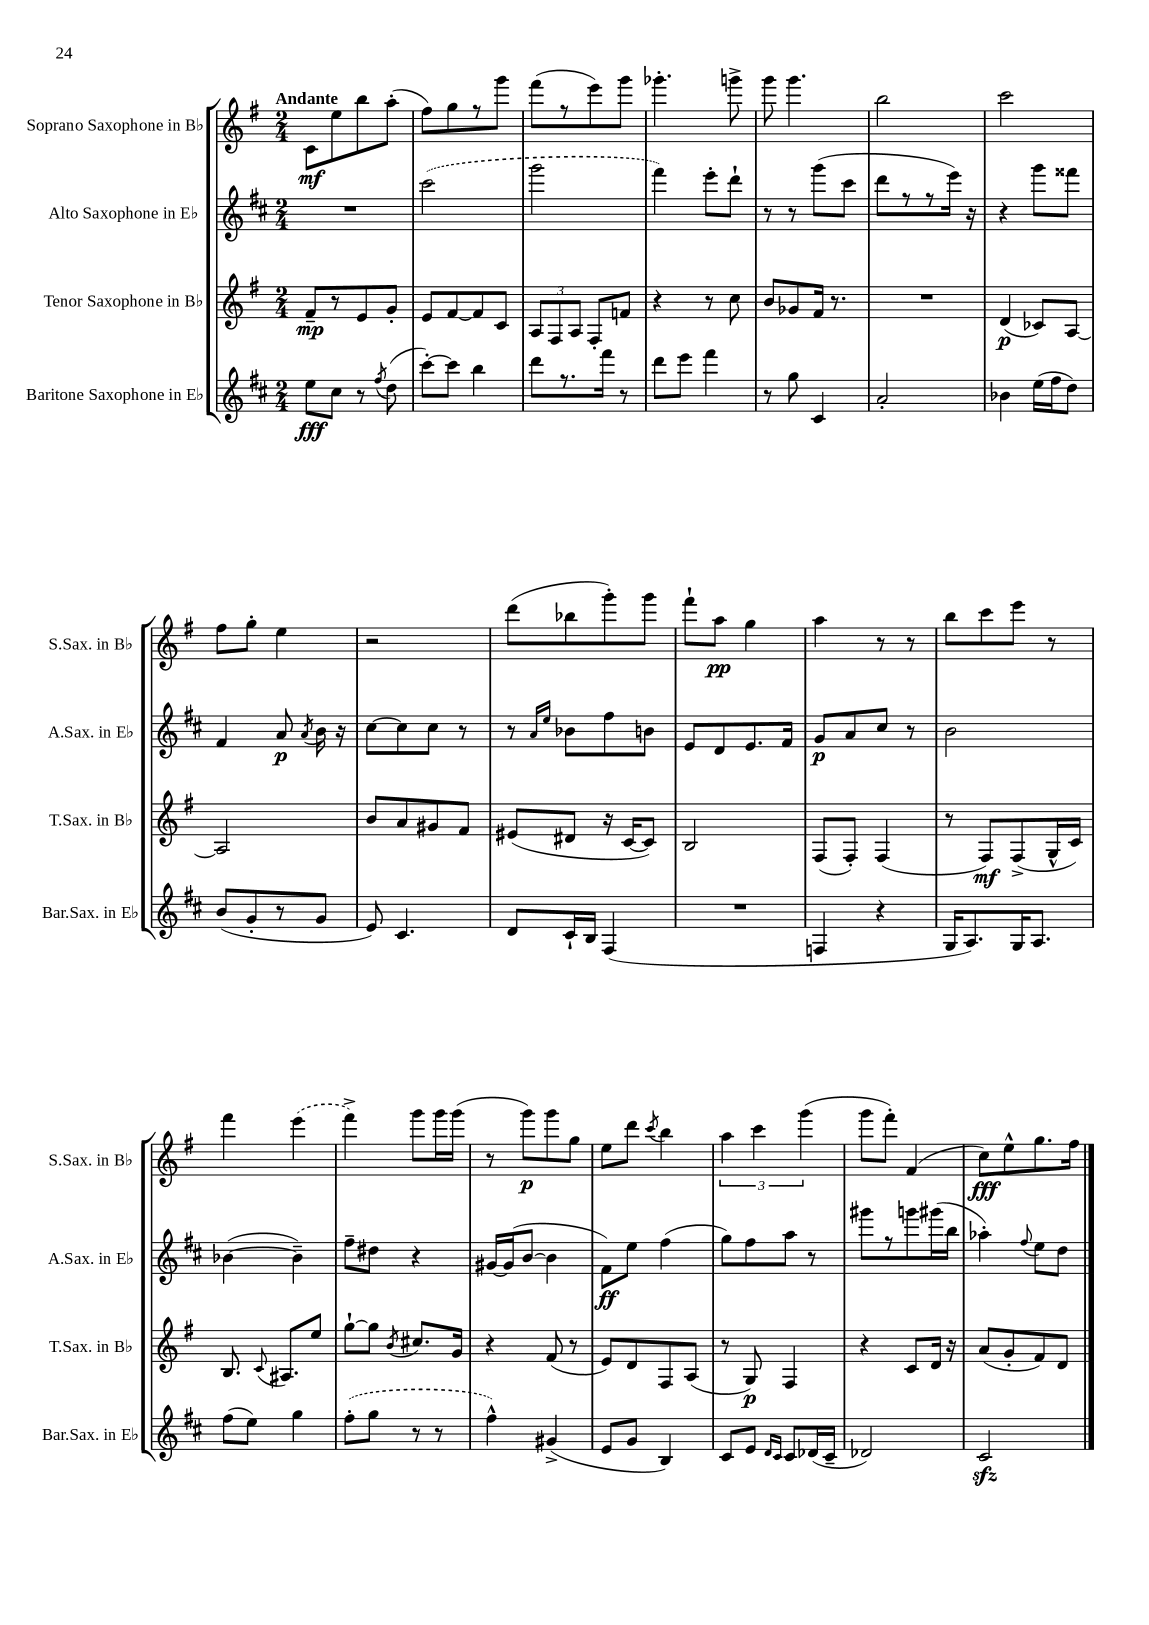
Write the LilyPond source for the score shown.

<<
\new StaffGroup <<
\new Staff = "s0" \with { instrumentName = "Soprano Saxophone in Bb" shortInstrumentName = "S.Sax. in Bb" } {
    \clef treble \key g \major \numericTimeSignature \time 2/4 \tempo "Andante"
    \autoBeamOff c'8[\mf e''8 b''8 a''8]-.( |
    fis''8[) g''8 r8 g'''8] |
    fis'''8[( r8 e'''8) g'''8] |
    ges'''4.-. g'''8-> |
    g'''8 g'''4. |
    b''2 |
    c'''2 |
    fis''8[ g''8]-. e''4 |
    r2 |
    d'''8[( bes''8 g'''8-.) g'''8] |
    fis'''8[-! a''8]\pp g''4 |
    a''4 r8 r8 |
    b''8[ c'''8 e'''8] r8 |
    fis'''4 \once \slurDashed e'''4( |
    fis'''4->) g'''8[ g'''16 g'''16]( |
    r8 g'''8[\p) g'''8 g''8] |
    e''8[ d'''8] \acciaccatura { c'''8 } b''4 |
    \tuplet 3/2 { a''4 c'''4 g'''4( } |
    g'''8[ fis'''8]-.) fis'4( |
    c''8[\fff) e''8-^ g''8. fis''16] \bar "|." |
}
\new Staff = "s1" \with { instrumentName = "Alto Saxophone in Eb" shortInstrumentName = "A.Sax. in Eb" } {
    \clef treble \key d \major \numericTimeSignature \time 2/4
    \autoBeamOff R2 |
    \once \slurDashed cis'''2( |
    g'''2 |
    fis'''4) e'''8[-. d'''8]-! |
    r8 r8 g'''8[( cis'''8] |
    d'''8[ r8 r8 e'''16]) r16 |
    r4 g'''8[ fisis'''8] |
    fis'4 a'8\p \acciaccatura { a'8 } b'16 r16 |
    cis''8[~ cis''8 cis''8] r8 |
    r8 \grace { a'16[ e''16] } bes'8[ fis''8 b'8] |
    e'8[ d'8 e'8. fis'16] |
    g'8[\p a'8 cis''8] r8 |
    b'2 |
    bes'4~( bes'4--) |
    fis''8[-- dis''8] r4 |
    gis'16[~ gis'16( b'8]~ b'4 |
    fis'8[\ff) e''8] fis''4( |
    g''8[) fis''8 a''8] r8 |
    gis'''8[ r8 g'''8 gis'''16( b''16] |
    aes''4-.) \appoggiatura { fis''8 } e''8[ d''8] \bar "|." |
}
\new Staff = "s2" \with { instrumentName = "Tenor Saxophone in Bb" shortInstrumentName = "T.Sax. in Bb" } {
    \clef treble \key g \major \numericTimeSignature \time 2/4
    \autoBeamOff fis'8[--\mp r8 e'8 g'8]-. |
    e'8[ fis'8~ fis'8 c'8] |
    \tuplet 3/2 { a8[ fis8 a8] } fis8[-. f'8] |
    r4 r8 c''8 |
    b'8[ ges'8 fis'16] r8. |
    R2 |
    d'4\p( ces'8[) a8]~ |
    a2 |
    b'8[ a'8 gis'8 fis'8] |
    eis'8[( dis'8] r16 c'16[~ c'8]) |
    b2 |
    fis8[( fis8]-.) fis4( |
    r8 fis8[\mf) fis8->( g16-^ c'16]) |
    b8. \appoggiatura { c'8 } ais8.[ e''8] |
    g''8[~-! g''8] \acciaccatura { b'8 } cis''8.[ g'16] |
    r4 fis'8( r8 |
    e'8[) d'8 fis8 a8]( |
    r8 g8\p) fis4 |
    r4 c'8[ d'16] r16 |
    a'8[( g'8-. fis'8) d'8] \bar "|." |
}
\new Staff = "s3" \with { instrumentName = "Baritone Saxophone in Eb" shortInstrumentName = "Bar.Sax. in Eb" } {
    \clef treble \key d \major \numericTimeSignature \time 2/4
    \autoBeamOff e''8[\fff cis''8] r8 \acciaccatura { fis''8 } d''8( |
    cis'''8[~-.) cis'''8] b''4 |
    d'''8[ r8. fis'''16] r8 |
    d'''8[ e'''8] fis'''4 |
    r8 g''8 cis'4 |
    a'2-. |
    bes'4 e''16[( fis''16 d''8]) |
    b'8[( g'8-. r8 g'8] |
    e'8) cis'4. |
    d'8[ cis'16-! b16] fis4( |
    R2 |
    f4 r4 |
    g16[ a8.) g16 a8.] |
    fis''8[( e''8]) g''4 |
    \once \slurDashed fis''8[-.( g''8] r8 r8 |
    fis''4-^) gis'4->( |
    e'8[ g'8] b4) |
    cis'8[ e'8] \grace { d'16[ cis'16] } cis'8[ des'16( cis'16]-- |
    des'2) |
    cis'2\sfz \bar "|." |
}
>>
>>
\layout { \context { \Score \remove "Bar_number_engraver" } }
